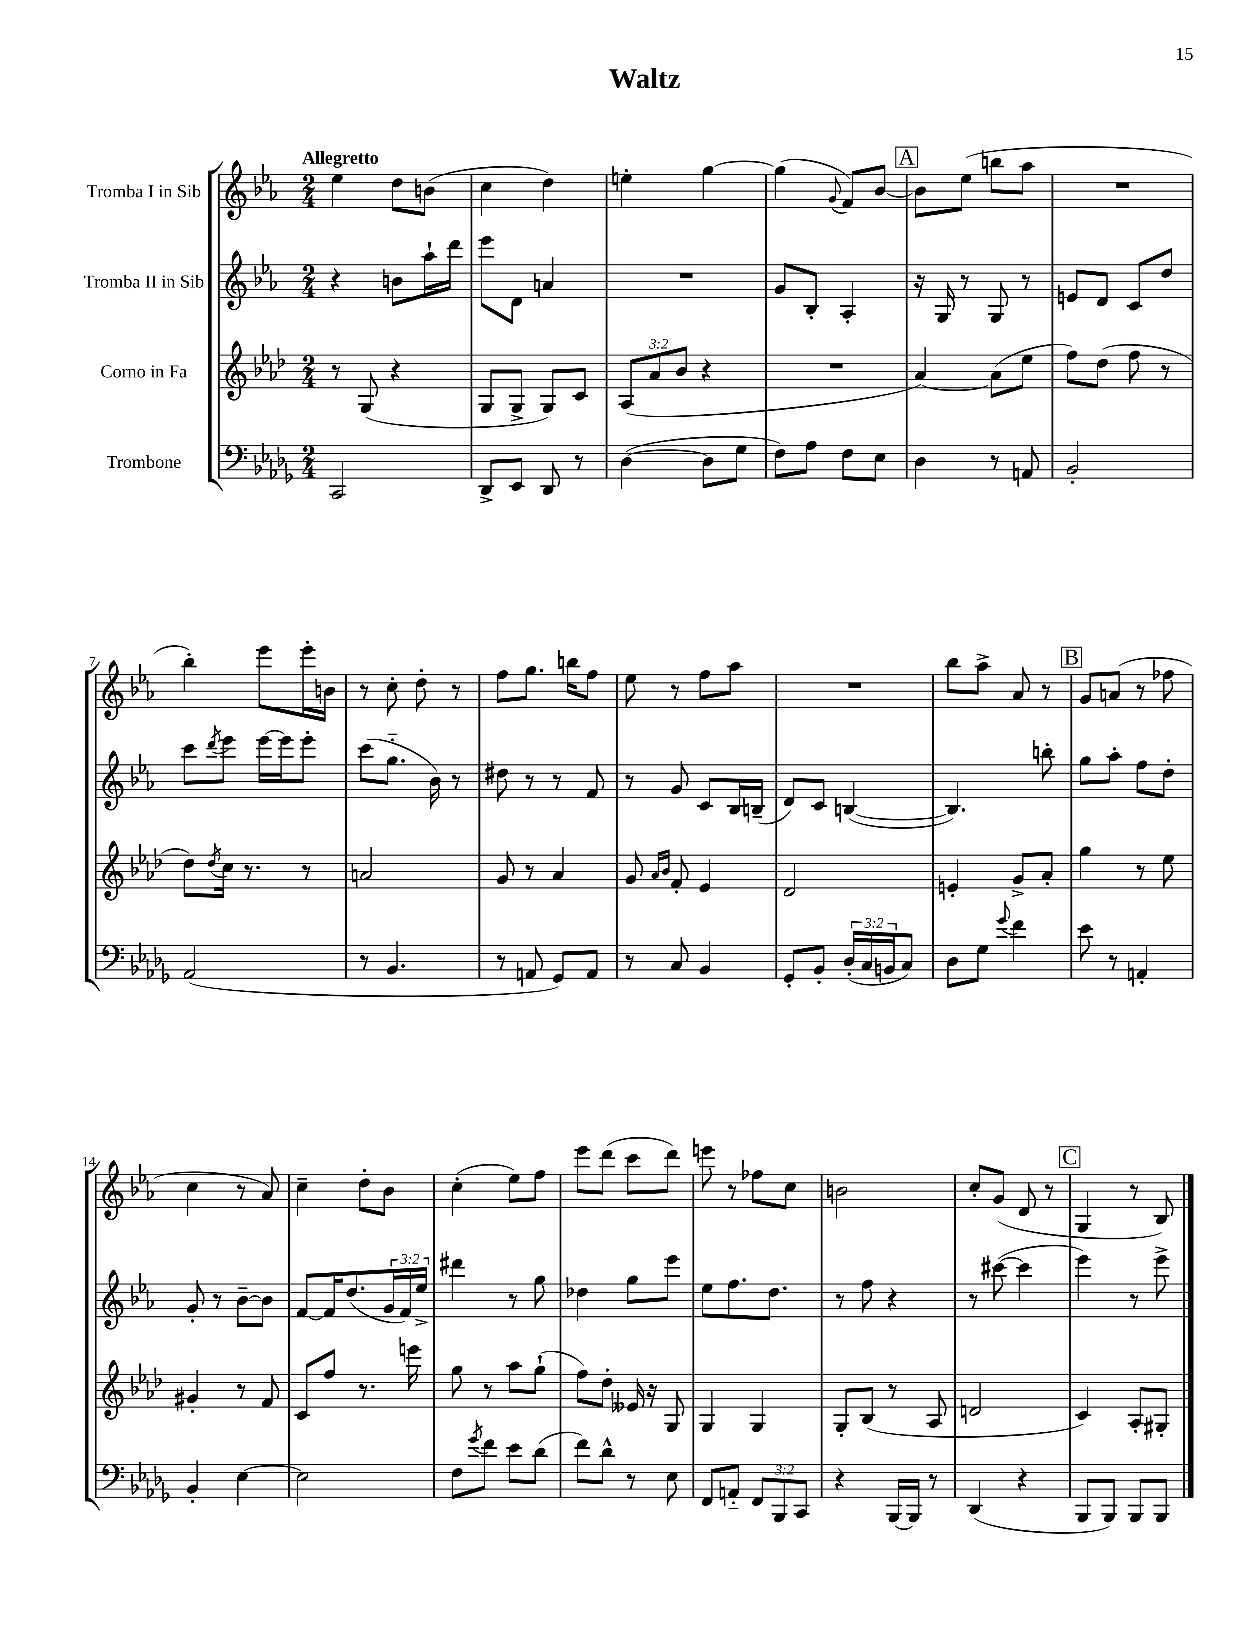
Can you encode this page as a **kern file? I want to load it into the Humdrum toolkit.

**kern	**kern	**kern	**kern
*staff4	*staff3	*staff2	*staff1
*clefF4	*clefG2	*clefG2	*clefG2
*k[b-e-a-d-g-]	*k[b-e-a-d-]	*k[b-e-a-]	*k[b-e-a-]
*M2/4	*M2/4	*M2/4	*M2/4
2CC/	8r	4r	4ee-\
.	(8G/	.	.
.	4r	8b\L	8dd\L
.	.	16aa-`\L	(8b\J
.	.	16ddd\JJ	.
=	=	=	=
8DD-^/L	8G/L	8eee-\L	4cc\
8EE-/J	8G^/J	8d\J	.
8DD-/	8G/L)	4a/	4dd\)
8r	8c/J	.	.
=	=	=	=
([4D-\	(12A-/L	2r	4ee'\
.	12a-/	.	.
.	12b-/J	.	.
8D-\]L	4r	.	[4gg\
8G-\J	.	.	.
=	=	=	=
8F\L)	2r	8g/L	(4gg\]
8A-\J	.	8B-'/J	.
.	.	.	8qqg/
8F\L	.	4A-'/	8f/L)
8E-\J	.	.	[8b-/J
=	=	=	=
4D-\	[4a-/)	16r	8b-\]L
.	.	16G/	.
.	.	8r	(8ee-\J
8r	(8a-\]L	8G/	8bb\L
8AA/	8ee-\J	8r	8aa-\J
=	=	=	=
2BB-'/	8ff\L)	8e/L	2r
.	(8dd-\J	8d/J	.
.	8ff\	8c/L	.
.	8r	8dd/J	.
=	=	=	=
(2AA-/	8dd-\L)	8ccc\L	4bb-'\)
.	8qdd-/	8qddd/	.
.	16cc\Jk	8eee-\J	.
.	8.r	.	.
.	.	[16eee-\LL	8eee-\L
.	.	16eee-\]J	.
.	8r	8eee-'\J	16eee-'\L
.	.	.	16b\JJ
=	=	=	=
8r	2a/	(8ccc\L	8r
4.BB-/	.	8.gg'~\J	8cc'\
.	.	.	8dd'\
.	.	16b-\)	.
.	.	8r	8r
=	=	=	=
8r	8g/	8dd#\	8ff\L
8AA/	8r	8r	8.gg\J
8GG-/L)	4a-/	8r	.
.	.	.	16bb\LK
8AA/J	.	8f/	8ff\J
=	=	=	=
8r	8g/	8r	8ee-\
.	16qqa-/LL	.	.
.	16qqb-/JJ	.	.
8C/	8f'/	8g/	8r
4BB-/	4e-/	8c/L	8ff\L
.	.	16B-/L	8aa-\J
.	.	(16B~/JJ	.
=	=	=	=
8GG-'/L	2d-/	8d/L)	2r
8BB-'/J	.	8c/J	.
(24D-'/LL	.	([4B/	.
24C/	.	.	.
24BB/J	.	.	.
8C/J)	.	.	.
=	=	=	=
8D-\L	4e'/	4.B/])	8bb-\L
8G-\J	.	.	8aa-^\J
8qqg-/	.	.	.
4f\	8g^/L	.	8a-/
.	8a-'/J	8bb'\	8r
=	=	=	=
8e-\	4gg\	8gg\L	8g/L
8r	.	8aa-'\J	(8a/J
4AA'/	8r	8ff\L	8r
.	8ee-\	8dd'\J	8ff-\
=	=	=	=
4BB-'/	4g#'/	8g'/	4cc\
.	.	8r	.
[4E-\	8r	[8b-~\L	8r
.	8f/	8b-\]J	8a-/)
=	=	=	=
2E-\]	8c/L	[8f/L	4cc~\
.	8ff/J	16f/]K	.
.	.	(8.dd/	.
.	8.r	.	8dd'\L
.	.	24g/L	8b-\J
.	.	24f/)	.
.	16eee\	.	.
.	.	24ee-^/JJ	.
=	=	=	=
8F\L	8gg\	4ddd#\	(4cc'\
8qg-/	.	.	.
8f\J	8r	.	.
8e-\L	8aa-\L	8r	8ee-\L)
(8d-\J	(8gg`\J	8gg\	8ff\J
=	=	=	=
8f\L)	8ff\L)	4dd-\	8eee-\L
8d-^^\J	8dd-'\J	.	(8ddd\J
8r	16e--/	8gg\L	8ccc\L
.	16r	.	.
8E-\	8G/	8eee-\J	8ddd\J)
=	=	=	=
8FF/L	4G/	8ee-\L	8eee\
8AA'~/J	.	8.ff\	8r
12FF/L	4G/	.	8ff-\L
.	.	8.dd\J	.
12BBB-/	.	.	.
.	.	.	8cc\J
12CC/J	.	.	.
=	=	=	=
4r	8G'/L	8r	2b\
.	(8B-/J	8ff\	.
[16BBB-/LL	8r	4r	.
16BBB-/]JJ	.	.	.
8r	8A-/	.	.
=	=	=	=
(4DD-/	2d/	8r	8cc'/L
.	.	([8ccc#\	(8g/J
4r	.	4ccc#\]	8d/
.	.	.	8r
=	=	=	=
8BBB-/L	4c/)	4eee-\)	4G/
8BBB-/J)	.	.	.
8BBB-/L	8A-'/L	8r	8r
8BBB-/J	8G#'/J	8eee-^\	8B-/)
==	==	==	==
*-	*-	*-	*-
